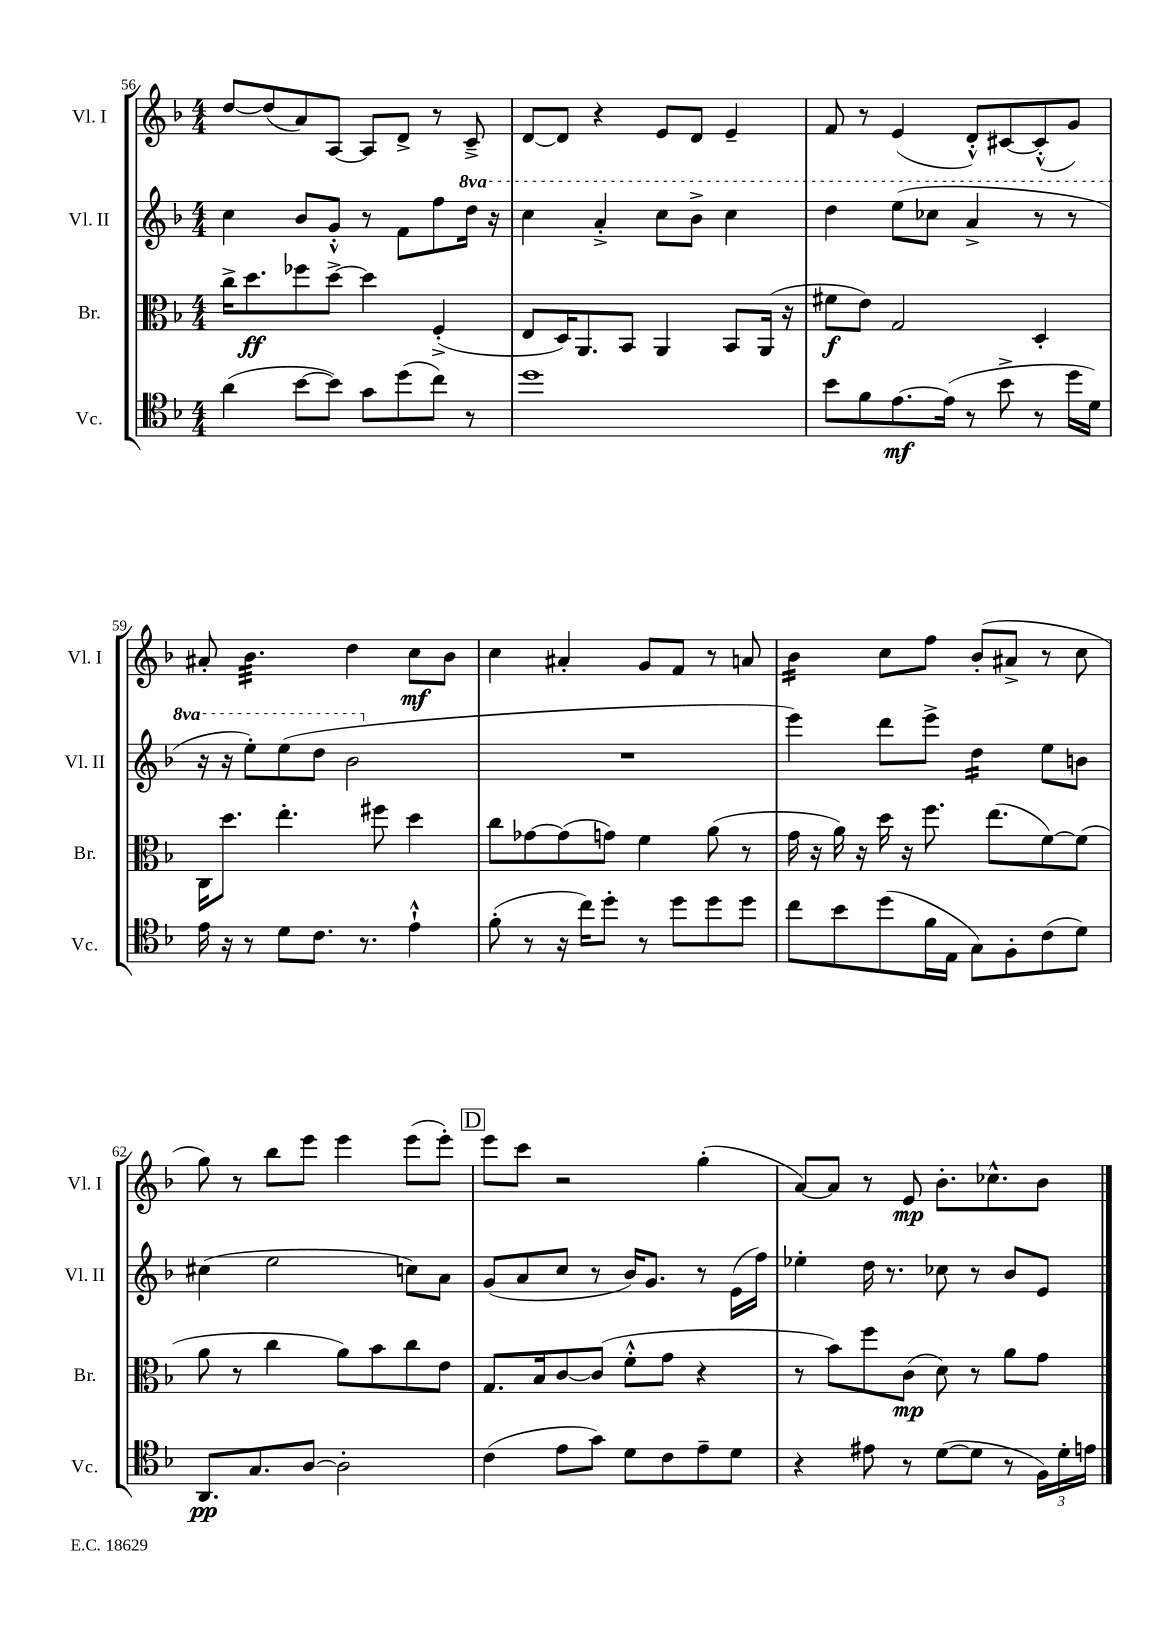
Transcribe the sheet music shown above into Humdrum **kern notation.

**kern	**kern	**kern	**kern
*staff4	*staff3	*staff2	*staff1
*clefC4	*clefC3	*clefG2	*clefG2
*k[b-]	*k[b-]	*k[b-]	*k[b-]
*M4/4	*M4/4	*M4/4	*M4/4
(4a	16cc^	4cc	[8dd
.	8.dd	.	.
.	.	.	(8dd]
[8b-	8ff-	8b-	8a)
8b-])	[8dd^	8g'^^	[8A
8g	4dd]	8r	8A]
(8dd	.	8f	8d^
8cc)	(4F'^	8ff	8r
8r	.	16ddd	8c~^
.	.	16r	.
=	=	=	=
1dd	8E	4ccc	[8d
.	16D)	.	8d]
.	8.AA	.	.
.	.	4aa'^	4r
.	8BB-	.	.
.	4AA	8ccc	8e
.	.	8bb-^	8d
.	8BB-	4ccc	4e~
.	(16AA	.	.
.	16r	.	.
=	=	=	=
8b-	8f#	4ddd	8f
8f	8e)	.	8r
[8.e	2G	(8eee	(4e
.	.	8ccc-	.
(16e]	.	.	.
8r	.	4aa^	8d'^^)
8b-^	.	.	[8c#
8r	4D'	8r	(8c#'^^]
16dd	.	8r	8g)
16d)	.	.	.
=	=	=	=
16e	16C	16r	8a#'
16r	8.dd	16r	.
8r	.	8eee')	4.b-
8d	4.ee'	(8eee	.
8.c	.	8ddd	.
.	.	2bb-	4dd
8.r	.	.	.
.	8ff#	.	.
4e`^^	4dd	.	8cc
.	.	.	8b-
=	=	=	=
(8f'	8cc	1r	4cc
8r	[8g-	.	.
16r	(8g-]	.	4a#'
16cc)	.	.	.
8dd'	8g)	.	.
8r	4f	.	8g
8dd	.	.	8f
8dd	(8a	.	8r
8dd	8r	.	8a
=	=	=	=
8cc	16g	4eee)	4b-
.	16r	.	.
8b-	16a)	.	.
.	16r	.	.
(8dd	16dd	8ddd	8cc
.	16r	.	.
16f	8.ff	8eee^	8ff
16E	.	.	.
8G)	.	4dd	(8b-'
.	(8.ee	.	.
8F'	.	.	8a#^
(8c	[8f)	8ee	8r
8d)	(8f]	8b	8cc
=	=	=	=
8.AA	8a	(4cc#	8gg)
.	8r	.	8r
8.G	.	.	.
.	4cc	2ee	8bb-
[8A	.	.	8eee
2A']	8a)	.	4eee
.	8b-	.	.
.	8cc	8cc)	(8eee
.	8e	8a	8eee')
=	=	=	=
(4c	8.G	(8g	8eee
.	.	8a	8ccc
.	16B-	.	.
8e	[8c	8cc	2r
8g)	(8c]	8r	.
8d	8f'^^	16b-)	.
.	.	8.g	.
8c	8g	.	.
8e~	4r	8r	(4gg'
8d	.	(16e	.
.	.	16ff)	.
=	=	=	=
4r	8r	4ee-'	[8a)
.	8b-)	.	8a]
8e#	8ff	16dd	8r
.	.	8.r	.
8r	(8c	.	8e
([8d	8d)	8cc-	8.b-'
8d]	8r	8r	.
.	.	.	8.cc-^^
8r	8a	8b-	.
24F)	8g	8e	8b-
24d'	.	.	.
24e	.	.	.
==	==	==	==
*-	*-	*-	*-
